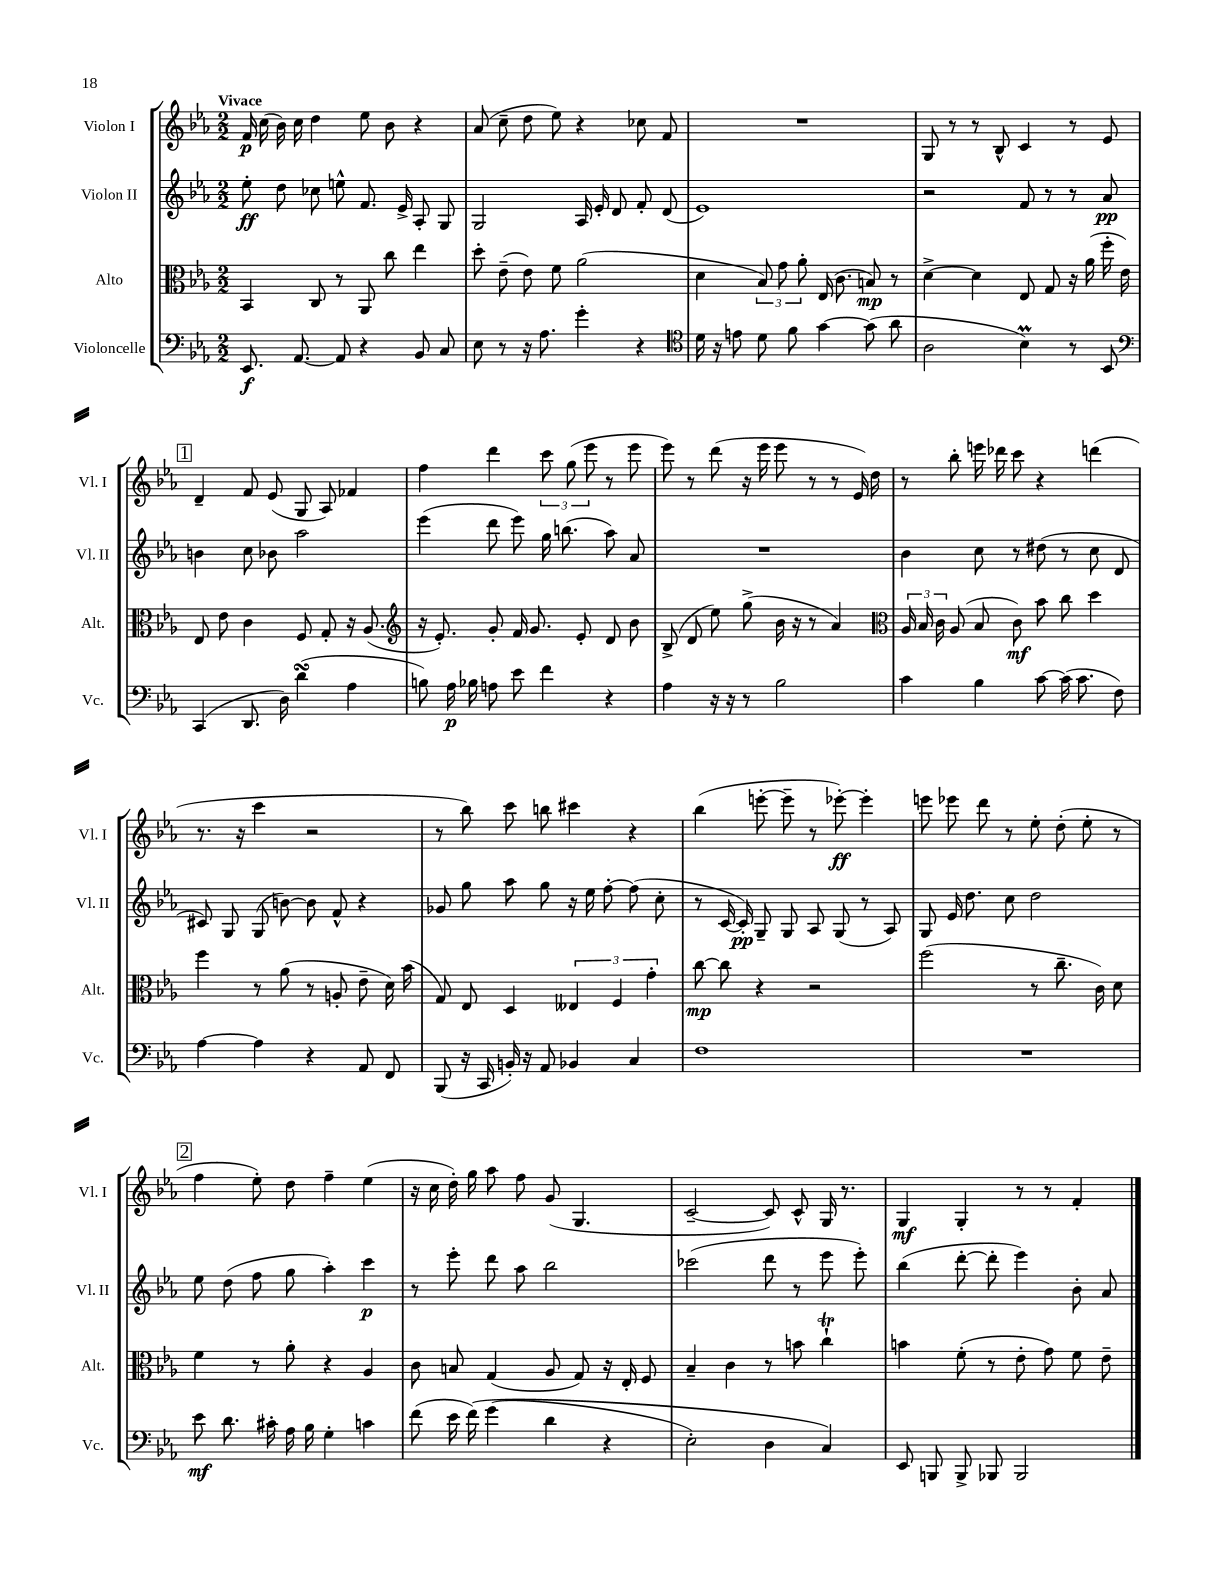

**kern	**dynam	**kern	**dynam	**kern	**dynam	**kern	**dynam
*part4	*part4	*part3	*part3	*part2	*part2	*part1	*part1
*staff4	*staff4	*staff3	*staff3	*staff2	*staff2	*staff1	*staff1
*I"Violoncelle	*	*I"Alto	*	*I"Violon II	*	*I"Violon I	*
*I'Vc.	*	*I'Alt.	*	*I'Vl. II	*	*I'Vl. I	*
*clefF4	*	*clefC3	*	*clefG2	*	*clefG2	*
*k[b-e-a-]	*	*k[b-e-a-]	*	*k[b-e-a-]	*	*k[b-e-a-]	*
*M2/2	*	*M2/2	*	*M2/2	*	*M2/2	*
=1	=1	=1	=1	=1	=1	=1	=1
!	!	!	!	!	!	!LO:TX:a:B:t=Vivace	!
8.EE-/	f	4BB-/	.	8ee-'\	ff	16f/	p
.	.	.	.	.	.	(16cc\	.
.	.	.	.	8dd\	.	16b-\)	.
[8.AA-/	.	.	.	.	.	16cc\	.
.	.	8C/	.	8cc-X\	.	4dd\	.
8AA-/]	.	8r	.	8een^^\	.	.	.
4r	.	8AA-/	.	8.f/	.	8ee-\	.
.	.	8cc\	.	.	.	8b-\	.
.	.	.	.	16e-^/	.	.	.
8BB-/	.	4ee-\	.	8A-'/	.	4r	.
8C/	.	.	.	8G/	.	.	.
=2	=2	=2	=2	=2	=2	=2	=2
8E-\	.	8dd'\	.	2G/	.	(8a-/	.
8r	.	(8e-~\	.	.	.	8cc~\	.
16r	.	8e-\)	.	.	.	8dd\	.
8.A-\	.	.	.	.	.	.	.
.	.	8f\	.	.	.	8ee-\)	.
4g'\	.	(2a-\	.	16A-/	.	4r	.
.	.	.	.	16e-'/	.	.	.
.	.	.	.	8d/	.	.	.
4r	.	.	.	8f'/	.	8cc-X\	.
.	.	.	.	(8d/	.	8f/	.
=3	=3	=3	=3	=3	=3	=3	=3
*clefC4	*	*	*	*	*	*	*
16d\	.	4d\	.	1e-)	.	1r	.
16r	.	.	.	.	.	.	.
8en\	.	.	.	.	.	.	.
8d\	.	12B-/)	.	.	.	.	.
.	.	12g\	.	.	.	.	.
8f\	.	.	.	.	.	.	.
.	.	12a-'\	.	.	.	.	.
[4g\	.	(16E-/	.	.	.	.	.
.	.	8.c\	.	.	.	.	.
(8g\]	.	8Bn/)	mp	.	.	.	.
8a-\	.	8r	.	.	.	.	.
=4	=4	=4	=4	=4	=4	=4	=4
2A-\	.	[4d^\	.	2r	.	8G/	.
.	.	.	.	.	.	8r	.
.	.	4d\]	.	.	.	8r	.
.	.	.	.	.	.	8B-^^/	.
4B-M\)	.	8E-/	.	8f/	.	4c/	.
.	.	8G/	.	8r	.	.	.
8r	.	16r	.	8r	.	8r	.
.	.	(16a-\	.	.	.	.	.
8BB-/	.	16ff'\	.	8a-/	pp	8e-/	.
.	.	16e-\)	.	.	.	.	.
!!LO:LB:g=z
!!LO:REH:place=s1:t=1
=5	=5	=5	=5	=5	=5	=5	=5
*clefF4	*	*	*	*	*	*	*
(4CC/	.	8E-/	.	4bn\	.	4d~/	.
.	.	8e-\	.	.	.	.	.
8.DD/	.	4c\	.	8cc\	.	8f/	.
.	.	.	.	8b-X\	.	(8e-/	.
16D\)	.	.	.	.	.	.	.
(4dsSsS\	.	8F/	.	2aa-\	.	8G/	.
.	.	8G'/	.	.	.	8A-/)	.
4A-\	.	16r	.	.	.	4f-X/	.
.	.	(8.A-/	.	.	.	.	.
=6	=6	=6	=6	=6	=6	=6	=6
*	*	*clefG2	*	*	*	*	*
8Bn\)	.	16r	.	(4eee-\	.	4ff\	.
.	.	8.e-'/)	.	.	.	.	.
16A-\	p	.	.	.	.	.	.
16B-X\	.	.	.	.	.	.	.
8An\	.	8g'/	.	8ddd\	.	4ddd\	.
8e-\	.	16f/	.	8eee-\)	.	.	.
.	.	8.g/	.	.	.	.	.
4f\	.	.	.	16gg\	.	12ccc\	.
.	.	.	.	(8.bbn\	.	.	.
.	.	.	.	.	.	(12gg\	.
.	.	8e-'/	.	.	.	.	.
.	.	.	.	.	.	12eee-\	.
4r	.	8d/	.	8aa-\)	.	8r	.
.	.	8b-\	.	8a-/	.	8eee-\	.
=7	=7	=7	=7	=7	=7	=7	=7
4A-\	.	(8B-^/	.	1r	.	8eee-\)	.
.	.	8d/	.	.	.	8r	.
16r	.	8ee-\)	.	.	.	(8ddd\	.
16r	.	.	.	.	.	.	.
8r	.	(8gg^\	.	.	.	16r	.
.	.	.	.	.	.	16eee-\	.
2B-\	.	16b-\	.	.	.	8eee-\	.
.	.	16r	.	.	.	.	.
.	.	8r	.	.	.	8r	.
.	.	4a-/)	.	.	.	8r	.
.	.	.	.	.	.	16e-/)	.
.	.	.	.	.	.	16dd\	.
=8	=8	=8	=8	=8	=8	=8	=8
*	*	*clefC3	*	*	*	*	*
4c\	.	24A-/	.	4b-\	.	8r	.
.	.	24B-/	.	.	.	.	.
.	.	24c\	.	.	.	.	.
.	.	(8A-/	.	.	.	8bb-'\	.
4B-\	.	8B-/	.	8cc\	.	16eeen\	.
.	.	.	.	.	.	16ddd-X\	.
.	.	8c\)	mf	8r	.	8ccc\	.
[8c\	.	8b-\	.	(8dd#X\	.	4r	.
(16c\]	.	8cc\	.	8r	.	.	.
8.c\	.	.	.	.	.	.	.
.	.	4dd\	.	8cc\	.	(4dddn\	.
8F\)	.	.	.	8d/	.	.	.
!!LO:LB:g=z
=9	=9	=9	=9	=9	=9	=9	=9
[4A-\	.	4ff\	.	8c#X/)	.	8.r	.
.	.	.	.	8G/	.	.	.
.	.	.	.	.	.	16r	.
4A-\]	.	8r	.	(8G/	.	4ccc\	.
.	.	(8a-\	.	[8bn\)	.	.	.
4r	.	8r	.	8b\]	.	2r	.
.	.	8An'/	.	8f^^/	.	.	.
8AA-/	.	8e-~\	.	4r	.	.	.
8FF/	.	16d\)	.	.	.	.	.
.	.	(16b-\	.	.	.	.	.
=10	=10	=10	=10	=10	=10	=10	=10
(8BBB-/	.	8G/)	.	8g-X/	.	8r	.
16r	.	8E-/	.	8gg\	.	8bb-\)	.
16CC/	.	.	.	.	.	.	.
16BBn'/)	.	4D/	.	8aa-\	.	8ccc\	.
16r	.	.	.	.	.	.	.
8AA-/	.	.	.	8gg\	.	8bbn\	.
4BB-X/	.	6E--X/	.	16r	.	4ccc#X\	.
.	.	.	.	16ee-\	.	.	.
.	.	.	.	[8ff'\	.	.	.
.	.	6F/	.	.	.	.	.
4C/	.	.	.	(8ff\]	.	4r	.
.	.	6g'\	.	.	.	.	.
.	.	.	.	8cc'\	.	.	.
=11	=11	=11	=11	=11	=11	=11	=11
1F	.	[8cc\	mp	8r	.	(4bb-\	.
.	.	8cc\]	.	[16c/	.	.	.
.	.	.	.	16c'/])	pp	.	.
.	.	4r	.	8G~/	.	[8eeen'\	.
.	.	.	.	8G/	.	8eee~\]	.
.	.	2r	.	8A-/	.	8r	.
.	.	.	.	(8G/	.	[8eee-X'\)	ff
.	.	.	.	8r	.	4eee-'\]	.
.	.	.	.	8A-/)	.	.	.
=12	=12	=12	=12	=12	=12	=12	=12
1r	.	(2ff\	.	8G/	.	8eeen\	.
.	.	.	.	16e-/	.	8eee-X\	.
.	.	.	.	8.dd\	.	.	.
.	.	.	.	.	.	8ddd\	.
.	.	.	.	8cc\	.	8r	.
.	.	8r	.	2dd\	.	8ee-'\	.
.	.	8.cc~\	.	.	.	(8dd'\	.
.	.	.	.	.	.	8ee-'\	.
.	.	16c\)	.	.	.	.	.
.	.	8d\	.	.	.	8r	.
!!LO:LB:g=z
!!LO:REH:place=s1:t=2
=13	=13	=13	=13	=13	=13	=13	=13
8e-\	mf	4f\	.	8ee-\	.	4ff\	.
8.d\	.	.	.	(8dd\	.	.	.
.	.	8r	.	8ff\	.	8ee-'\)	.
16c#X'\	.	.	.	.	.	.	.
16A-\	.	8a-'\	.	8gg\	.	8dd\	.
16B-\	.	.	.	.	.	.	.
4G'\	.	4r	.	4aa-'\)	.	4ff~\	.
4cn\	.	4A-/	.	4ccc\	p	(4ee-\	.
=14	=14	=14	=14	=14	=14	=14	=14
(8f\	.	8c\	.	8r	.	16r	.
.	.	.	.	.	.	16cc\	.
16e-\	.	8Bn/	.	8eee-'\	.	16dd'\)	.
(16f\)	.	.	.	.	.	16gg\	.
(4g\	.	(4G/	.	8ddd\	.	8aa-\	.
.	.	.	.	8aa-\	.	8ff\	.
4d\	.	8A-/	.	2bb-\	.	(8g/	.
.	.	8G/)	.	.	.	4.G/	.
4r	.	16r	.	.	.	.	.
.	.	16E-'/	.	.	.	.	.
.	.	8F/	.	.	.	.	.
=15	=15	=15	=15	=15	=15	=15	=15
2E-'\)	.	4B-~/	.	(2ccc-X\	.	[2c~/	.
.	.	4c\	.	.	.	.	.
4D\	.	8r	.	8ddd\	.	8c/])	.
.	.	8bn\	.	8r	.	8c^^/	.
4C/)	.	4ccT`\	.	8eee-\	.	16G/	.
.	.	.	.	.	.	8.r	.
.	.	.	.	8eee-'\)	.	.	.
=16	=16	=16	=16	=16	=16	=16	=16
8EE-/	.	4bn\	.	(4bb-\	.	4G/	mf
8BBBn/	.	.	.	.	.	.	.
8BBB^/	.	(8f'\	.	[8ddd'\	.	4G'/	.
8BBB-X/	.	8r	.	8ddd'\]	.	.	.
2BBB-/	.	8e-'\	.	4eee-\)	.	8r	.
.	.	8g\)	.	.	.	8r	.
.	.	8f\	.	8b-'\	.	4f'/	.
.	.	8e-~\	.	8a-/	.	.	.
==	==	==	==	==	==	==	==
*-	*-	*-	*-	*-	*-	*-	*-
